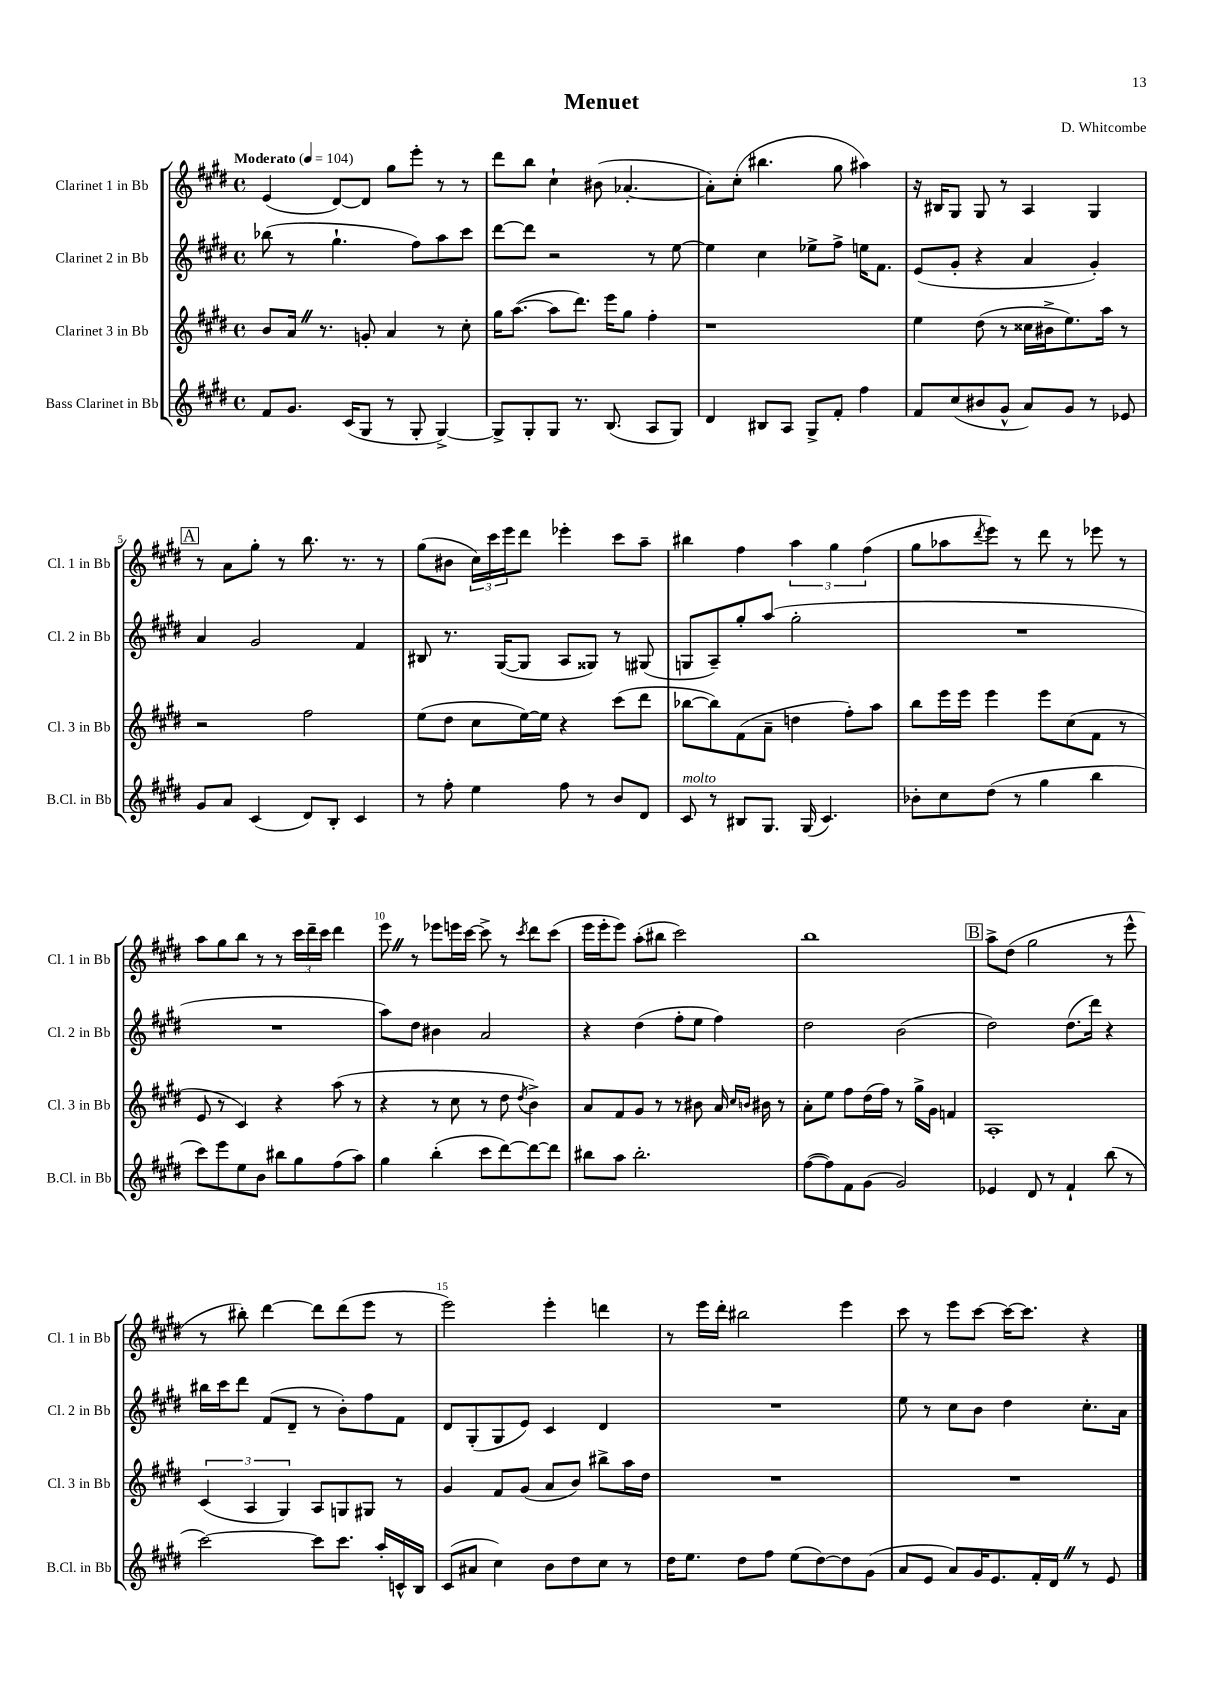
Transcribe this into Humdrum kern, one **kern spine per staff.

**kern	**kern	**kern	**kern
*staff4	*staff3	*staff2	*staff1
*clefG2	*clefG2	*clefG2	*clefG2
*k[f#c#g#d#]	*k[f#c#g#d#]	*k[f#c#g#d#]	*k[f#c#g#d#]
*M4/4	*M4/4	*M4/4	*M4/4
*met(c)	*met(c)	*met(c)	*met(c)
*MM104	*MM104	*MM104	*MM104
8f#/L	8b/L	(8bb-\	(4e/
8.g#/J	16a/Jk	8r	.
.	8.r	.	.
.	.	4.gg#`\	[8d#/L)
(16c#/LK	.	.	.
8G#/J	8g'/	.	8d#/]J
8r	4a/	.	8gg#\L
8G#'/	.	8ff#\L)	8eee'\J
[4G#^/)	8r	8aa\	8r
.	8cc#'\	8ccc#\J	8r
=	=	=	=
8G#^/]L	16gg#\LK	[8ddd#\L	8ddd#\L
.	([8.aa\J	.	.
8G#'/	.	8ddd#\]J	8bb\J
8G#/J	8aa\]L	2r	4cc#`\
8.r	8.ddd#\J)	.	.
.	.	.	(8b#\
(8.B/	16eee\LK	.	.
.	8gg#\J	.	[4.a-'/
8A/L	4ff#'\	8r	.
8G#/J)	.	[8ee\	.
=	=	=	=
4d#/	1r	4ee\]	8a-'\]L)
.	.	.	(8cc#'\J
8B#/L	.	4cc#\	4.bb#\
8A/J	.	.	.
8G#^/L	.	8ee-^\L	.
8f#'/J	.	8ff#^\J	8gg#\
4ff#\	.	16ee\LK	4aa#\)
.	.	8.f#\J	.
=	=	=	=
8f#/L	4ee\	(8e/L	16r
.	.	.	16B#/LK
(8cc#/	.	8g#'/J	8G#/J
8b#/	(8dd#\	4r	8G#/
8g#^^/J	8r	.	8r
8a/L)	16cc##\LL	4a/	4A/
.	16b#^\J	.	.
8g#/J	8.ee\)	.	.
8r	.	4g#'/)	4G#/
.	16aa\Jk	.	.
8e-/	8r	.	.
=	=	=	=
8g#/L	2r	4a/	8r
8a/J	.	.	8a\L
(4c#/	.	2g#/	8gg#'\J
.	.	.	8r
8d#/L)	2ff#\	.	8.bb\
8B'/J	.	.	.
.	.	.	8.r
4c#/	.	4f#/	.
.	.	.	8r
=	=	=	=
8r	(8ee\L	8B#/	(8gg#\L
8ff#'\	8dd#\J	8.r	8b#\J
4ee\	8cc#\L	.	24cc#\LL)
.	.	.	24ccc#\
.	.	([16G#/LK	.
.	.	.	24eee\J
.	[16ee\L)	8G#/]J	8ddd#\J
.	16ee\]JJ	.	.
8ff#\	4r	8A/L	4eee-'\
8r	.	8G##/J)	.
8b/L	(8ccc#\L	8r	8ccc#\L
8d#/J	8ddd#\J	(8G#/	8aa~\J
=	=	=	=
8c#/	[8bb-\L	8G/L	4bb#\
8r	8bb-\])	8A~/)	.
8B#/L	(8f#\	8gg#'/	4ff#\
8.G#/J	8a~\J	(8aa/J	.
.	4dd\	2gg#'\	6aa\
(16G#/	.	.	.
4.c#/)	.	.	.
.	.	.	6gg#\
.	8ff#'\L)	.	.
.	.	.	(6ff#\
.	8aa\J	.	.
=	=	=	=
8b-'\L	8bb\L	1r	8gg#\L
8cc#\	16eee\L	.	8aa-\
.	16eee\JJ	.	.
.	.	.	8qddd#/
(8dd#\J	4eee\	.	8eee\J)
8r	.	.	8r
4gg#\	8eee\L	.	8ddd#\
.	(8cc#\	.	8r
4bb\	8f#\J	.	8eee-\
.	8r	.	8r
=	=	=	=
8ccc#\L)	8e/	1r	8aa\L
8eee\	8r	.	8gg#\
8ee\	4c#/)	.	8bb\J
8b\J	.	.	8r
8bb#\L	4r	.	8r
8gg#\	.	.	24ccc#\LL
.	.	.	24ddd#~\
.	.	.	24ccc#\JJ
(8ff#\	(8aa\	.	4ddd#\
8aa\J)	8r	.	.
=	=	=	=
4gg#\	4r	8aa\L)	8eee\
.	.	8dd#\J	8r
(4bb'\	8r	4b#\	8eee-\L
.	8cc#\	.	16eee\L
.	.	.	[16ccc#\JJ
8ccc#\L	8r	2a/	8ccc#^\]
[8ddd#\)	8dd#\	.	8r
.	8qdd#/	.	8qccc#/
8ddd#\_	4b^\)	.	8ddd#\L
8ddd#\]J	.	.	(8ccc#\J
=	=	=	=
8bb#\L	8a/L	4r	16eee\LL
.	.	.	16eee'\J
8aa\J	8f#/	.	8eee\J)
2.bb#'\	8g#/J	(4dd#\	(8aa'\L
.	8r	.	8bb#\J
.	8r	8ff#'\L	2ccc#\)
.	8b#\	8ee\J	.
.	16a/	4ff#\)	.
.	16qqcc#/LL	.	.
.	16qqb/JJ	.	.
.	16b#\	.	.
.	8r	.	.
=	=	=	=
([8ff#\L	8a'\L	2dd#\	1bb
8ff#\])	8ee\J	.	.
8f#\	8ff#\L	.	.
(8g#\J	(16dd#\L	.	.
.	16ff#\JJ)	.	.
2g#/)	8r	(2b\	.
.	16gg#^\LL	.	.
.	16g#\JJ	.	.
.	4f/	.	.
=	=	=	=
4e-/	1A'	2dd#\)	8aa^\L
.	.	.	(8dd#\J
8d#/	.	.	2gg#\
8r	.	.	.
4f#`/	.	(8.dd#\L	.
.	.	16ddd#\Jk)	.
(8bb\	.	4r	8r
8r	.	.	8eee^^\
=	=	=	=
[2ccc#\)	(6c#/	16bb#\LL	8r
.	.	16ccc#\J	.
.	.	8ddd#\J	8bb#'\)
.	6A/	.	.
.	.	(8f#/L	[4ddd#\
.	6G#/)	.	.
.	.	8d#~/J	.
8ccc#\]L	8A/L	8r	8ddd#\]L
8.ccc#\J	8G/	8b'\L)	(8ddd#\
.	8G#/J	8ff#\	8eee\J
16aa'/LL	.	.	.
16c^^/	8r	8f#\J	8r
16B/JJ	.	.	.
=	=	=	=
(8c#/L	4g#/	8d#/L	2eee\)
8a#/J	.	(8G#'/	.
4cc#\)	8f#/L	8G#/	.
.	(8g#/J	8e/J)	.
8b\L	8a/L	4c#/	4eee'\
8dd#\	8b/J)	.	.
8cc#\J	8bb#^\L	4d#/	4ddd\
8r	16aa\L	.	.
.	16dd#\JJ	.	.
=	=	=	=
16dd#\LK	1r	1r	8r
8.ee\J	.	.	.
.	.	.	16eee\LL
.	.	.	16ddd#'\JJ
8dd#\L	.	.	2bb#\
8ff#\J	.	.	.
(8ee\L	.	.	.
[8dd#\)	.	.	.
8dd#\]	.	.	4eee\
(8g#\J	.	.	.
=	=	=	=
8a/L	1r	8ee\	8ccc#\
8e/J	.	8r	8r
8a/L)	.	8cc#\L	8eee\L
16g#/K	.	8b\J	[8ccc#\J
8.e/	.	.	.
.	.	4dd#\	16ccc#\_LK
.	.	.	8.ccc#\]J
16f#'/L	.	.	.
16d#/JJ	.	.	.
8r	.	8.cc#'\L	4r
8e/	.	.	.
.	.	16a\Jk	.
==	==	==	==
*-	*-	*-	*-
